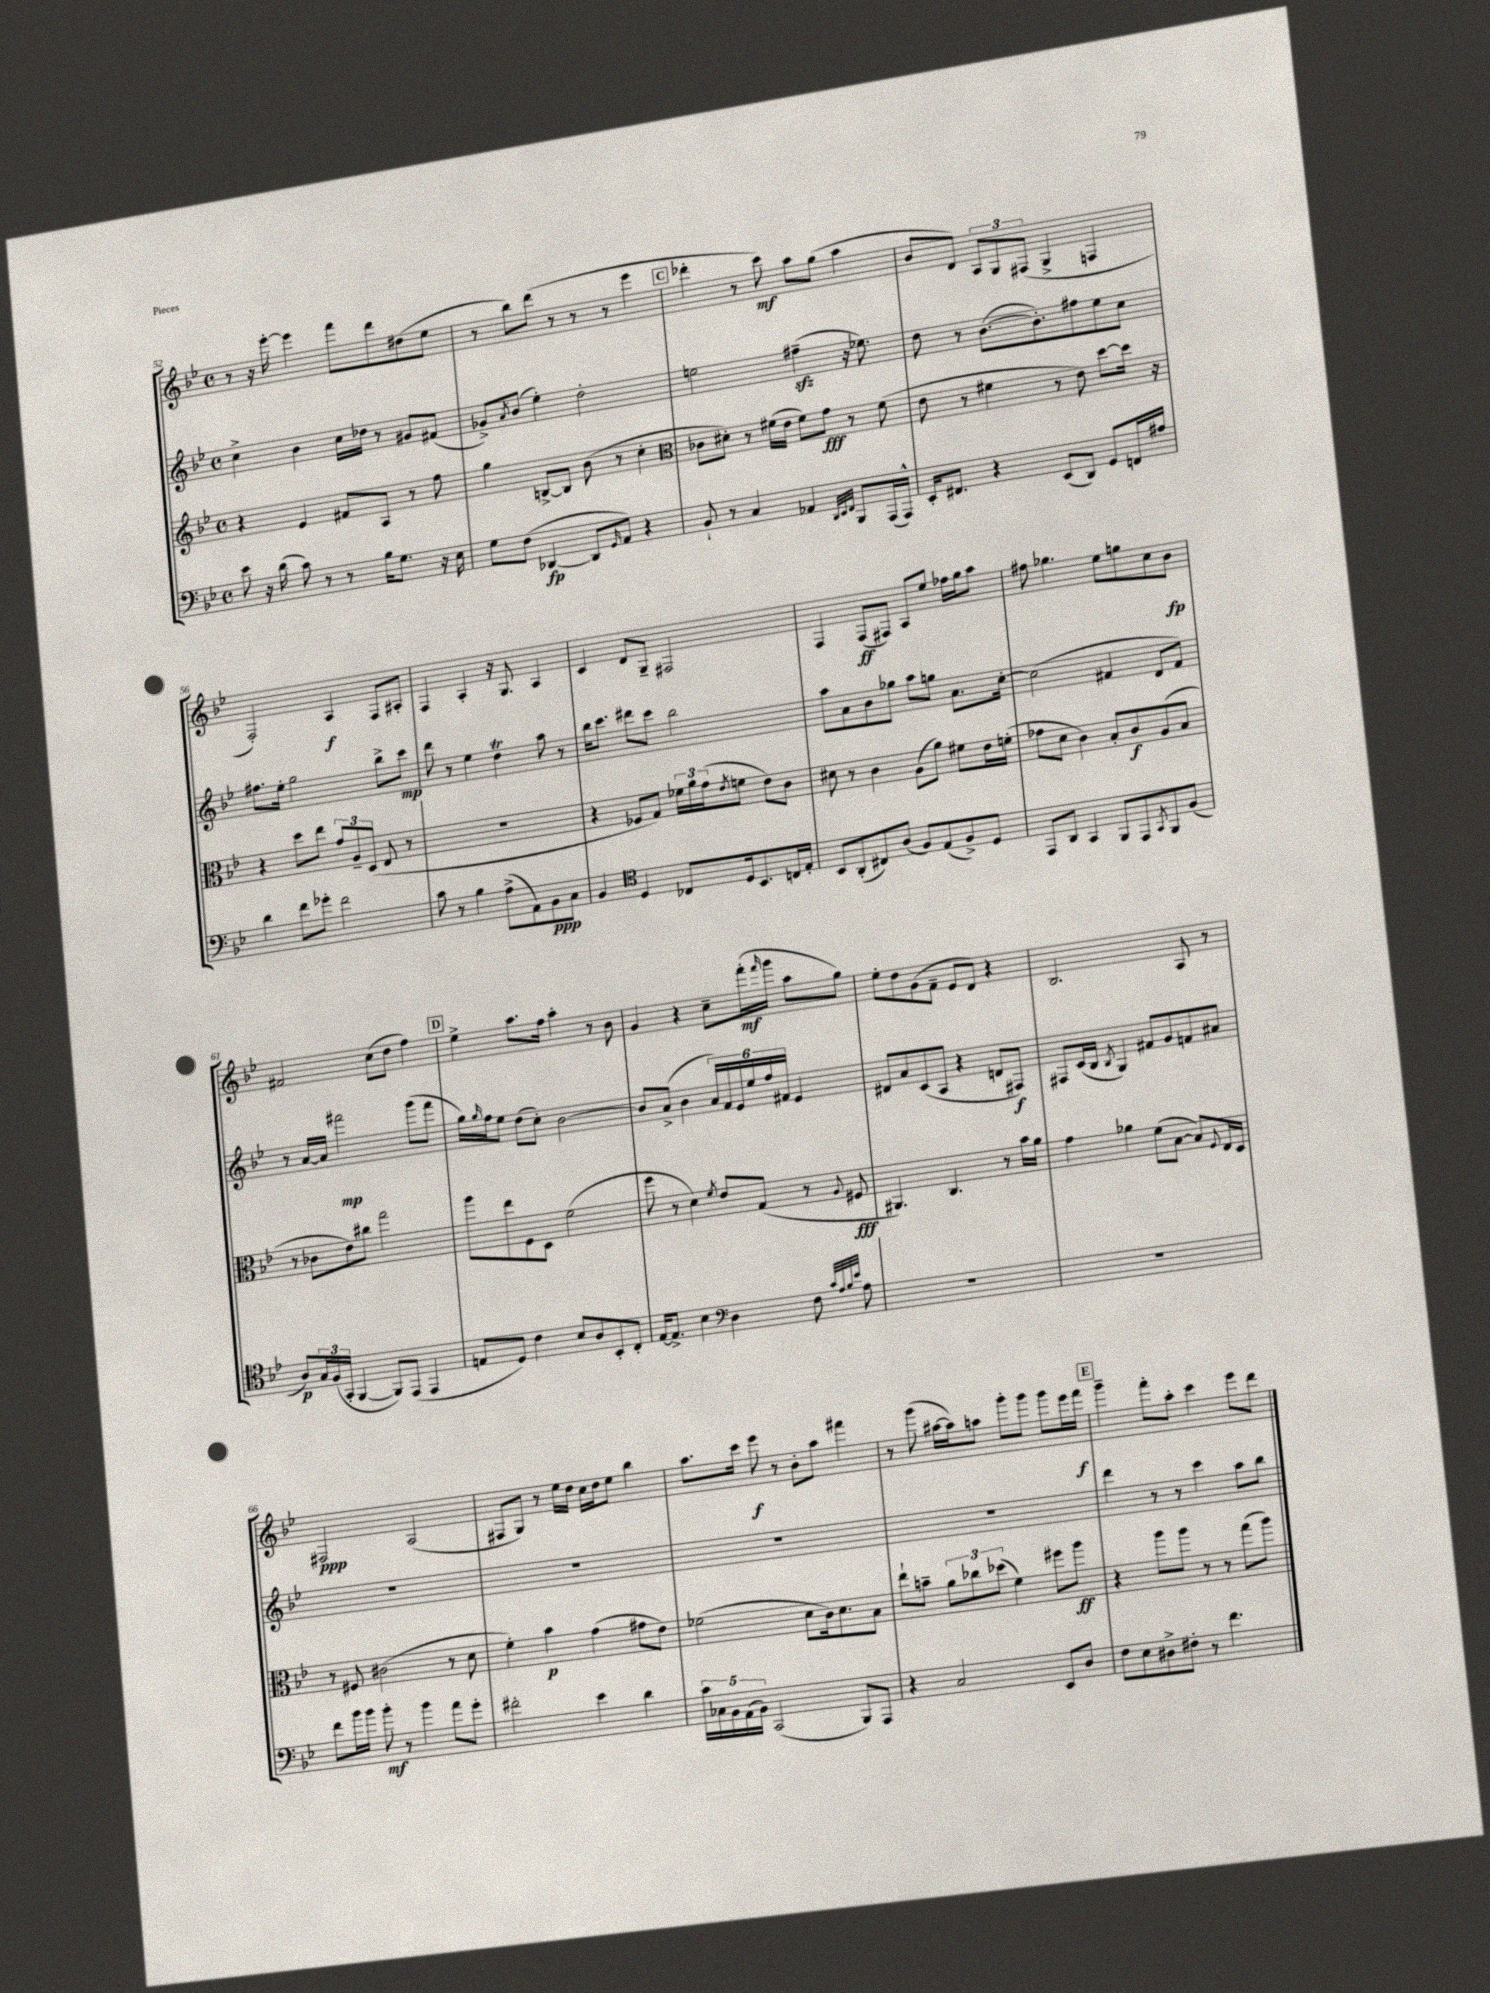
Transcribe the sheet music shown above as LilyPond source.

<<
\new StaffGroup <<
\new Staff = "s0" {
    \clef treble \key bes \major \defaultTimeSignature \time 4/4
    r8 r16 ees'''16~-. ees'''4 f'''8 d'''8 dis''8( ees''8 |
    r8 bes''8) d'''8( r8 r8 r8 ees'''4 |
    \mark \markup { \box "C" } des'''4-. r8 c'''8\mf) a''8 g''8( a''4 |
    bes'8 d'8) \tuplet 3/2 { a8 g8 fis8( } g4-> f4 |
    f2-.) a4\f f8 ais8-. |
    f4 a4-. r16 g8. a4 |
    c'4 d'8 g8-- fis2 |
    f4 f8\ff( fis8) a8 ees''8 fes''16 g''16 a''8 |
    fis''8 ges''4. ees''8 g''8 c''8 bes'8\fp |
    fis'2 c''8( d''8 f''4) |
    \mark \markup { \box "D" } ees''4-> a''8. f''16 a''4-. r8 bes'8 |
    g'4 r4 c''8-- f'''16-.\mf( \grace { f'''16 } g'''16 a''8 g''8) |
    ees''8-. d''8 g'8( f'8-- ees'8 d'8) r4 |
    bes2. a8 r8 |
    fis2\ppp a2( |
    fis8 g8) r8 ees''16 d''16 c''16 d''16 ees''8 bes''4 |
    a''8. c'''16 ees'''8\f r8 bes'8-. a''8 fis'''4 |
    r8 g'''8( ais''16~ ais''16) a''8 g'''8-. g'''8 g'''8 ees'''16 f'''16\f |
    \mark \markup { \box "E" } g'''4-- f'''8-. a''8-. c'''4 ees'''8 d'''8 \bar "|." |
}
\new Staff = "s1" {
    \clef treble \key bes \major \defaultTimeSignature \time 4/4
    c''4-> bes'4 c''16 des''16 r8 gis'8 fis'8( |
    ges'8->) \acciaccatura { a'8 } bes'8( ees''4-.) d''2-. |
    \mark \markup { \box "C" } e''2 fis''4--\sfz( r16 ees''8.) |
    d''8 r8 bes'8.~( bes'8.-.) fis''8 ees''8 c''8 |
    fis''8. ees''16-. g''2 bes''8-> c'''8\mp |
    d'''8 r8 ees''4 d''4\trill a''8 r8 |
    bes''16 c'''8. dis'''8 c'''8 bes''2 |
    a''8 a'8 bes'8 ges''8 a''8 g''8 a'8. c''16~-. |
    c''2( fis'4 d'8 fis'8) |
    r8 a'16~ a'16 fis'''2\mp g'''8( fis'''8 |
    \mark \markup { \box "D" } g''16) \grace { g''16 } f''16 ees''8 d''8( c''8-.) bes'2~ |
    bes'8 a'8->( bes'4 \tuplet 6/4 { a'16) f'16 ees'16 ees''16 f''16 fis'16 } ees'4 |
    dis'8 a'8 c'8( a8 r4 d'8 fis8\f) |
    fis8 c'16( bes16 \acciaccatura { bes8 } g4) fis'8 g'8 f'8 ais'8 |
    R1 |
    R1 |
    R1 |
    R1 |
    \mark \markup { \box "E" } d'''4 r8 r8 c'''4 a''8 bes''8 \bar "|." |
}
\new Staff = "s2" {
    \clef treble \key bes \major \defaultTimeSignature \time 4/4
    r4 ees'4 fis'8 a8 r8 f''8 |
    g''4 b8~-> b8 bes'8( r8 c''4-. |
    \mark \markup { \box "C" } \clef alto ces'8 dis'8-.) r8 fis'16( ees'16 fis'8) g'8\fff r8 fis'8( |
    ees'8 r8 fis'4 r8 ees'8) d''8~ d''16 r16 |
    r4 d''8 ees''8 \tuplet 3/2 { g'8 a8-- d8( } ees8 r8 |
    R1 |
    r4 fes8 g8) \tuplet 3/2 { fes'16 a'16 g'16( } \acciaccatura { ees'8 } f'8 ees'8) c'8 |
    dis'8 r8 c'4 a8( a'8) fis'8 ees'16 f'16-.( |
    ges'8 d'8 c'4) bes8-. c'8\f a8( bes8 |
    r8 ces'8 ees'8) cis''8 g''2 |
    \mark \markup { \box "D" } a''8 ees''8 f8 d8 f'2( |
    f''8 r8 d'4) \acciaccatura { f'8 } ees'8 g8( r8 \appoggiatura { a8 } fis8\fff |
    ais,4.) c4. r8 bes'16 a'16 |
    g'4 aes'4 f'8( bes8~ bes8) \appoggiatura { f8 } ees16 d16 |
    r8 fis8 cis'2( r8 d'8 |
    f'4-.) bes'4\p g'4( gis'8 ees'8) |
    fes'2( d'8 c'16) d'8. bes8 |
    ees''8-! b'8-- \tuplet 3/2 { a'8 ces''8 des''8( } f'4) fis''8 a''8\ff |
    \mark \markup { \box "E" } r4 a''8 a''8 r8 r8 g''8( a''8) \bar "|." |
}
\new Staff = "s3" {
    \clef bass \key bes \major \defaultTimeSignature \time 4/4
    ees'8 r16 d'16( c'8) r8 r8 bes16 g8. r16 ees16 |
    g8 f8( des,4~\fp des,8 \grace { g,16 } a,8) r4 |
    \mark \markup { \box "C" } bes,8-! r8 c4 aes,4 \grace { d,32 ees,32 f,32 } bes,,8 a,,16( a,,16-^) |
    ees,16-. fis,8. r4 ees,8( d,8) g,8 f,16 ais16 |
    d'4 f'8 ges'8-. f'2 |
    c'8 r8 bes4 a8->( a,8) bes,8\ppp c8 |
    bes,4 \clef tenor d4 ces8 d16 bes,8. c16 ees16-. |
    bes,8 a,8-.( cis8) a8( f8) ees8( f8->) d8 |
    ees,8 a,8 g,4 f,8 ees,8 \acciaccatura { g,8 } f,8 f8( |
    a8\p) \tuplet 3/2 { g16 f16( g,16-. } f,4~ f,8) ees,8( ees,4 |
    \mark \markup { \box "D" } e8 d8) c'4 bes8 a8 bes,8-. c8-. |
    ees16~ ees8.-> bes4 \clef bass d4 f8 \grace { c'32 a32 bes32 ees'32 } a8 |
    R1 |
    R1 |
    f'8 bes'16 bes'16 bes'8-.\mf r8 bes'4 a'8 g'8-. |
    fis'2-. ees'4 d'4 |
    \tuplet 5/4 { c'16 ces16 bes,16 a,16( bes,16) } c,2( bes,,8) a,,8 |
    r4 c2 ees,8 d8 |
    \mark \markup { \box "E" } f8 ees8 dis8-> fis8-. r8 f'4. \bar "|." |
}
>>
>>
\layout { \context { \Score currentBarNumber = #52 } }
